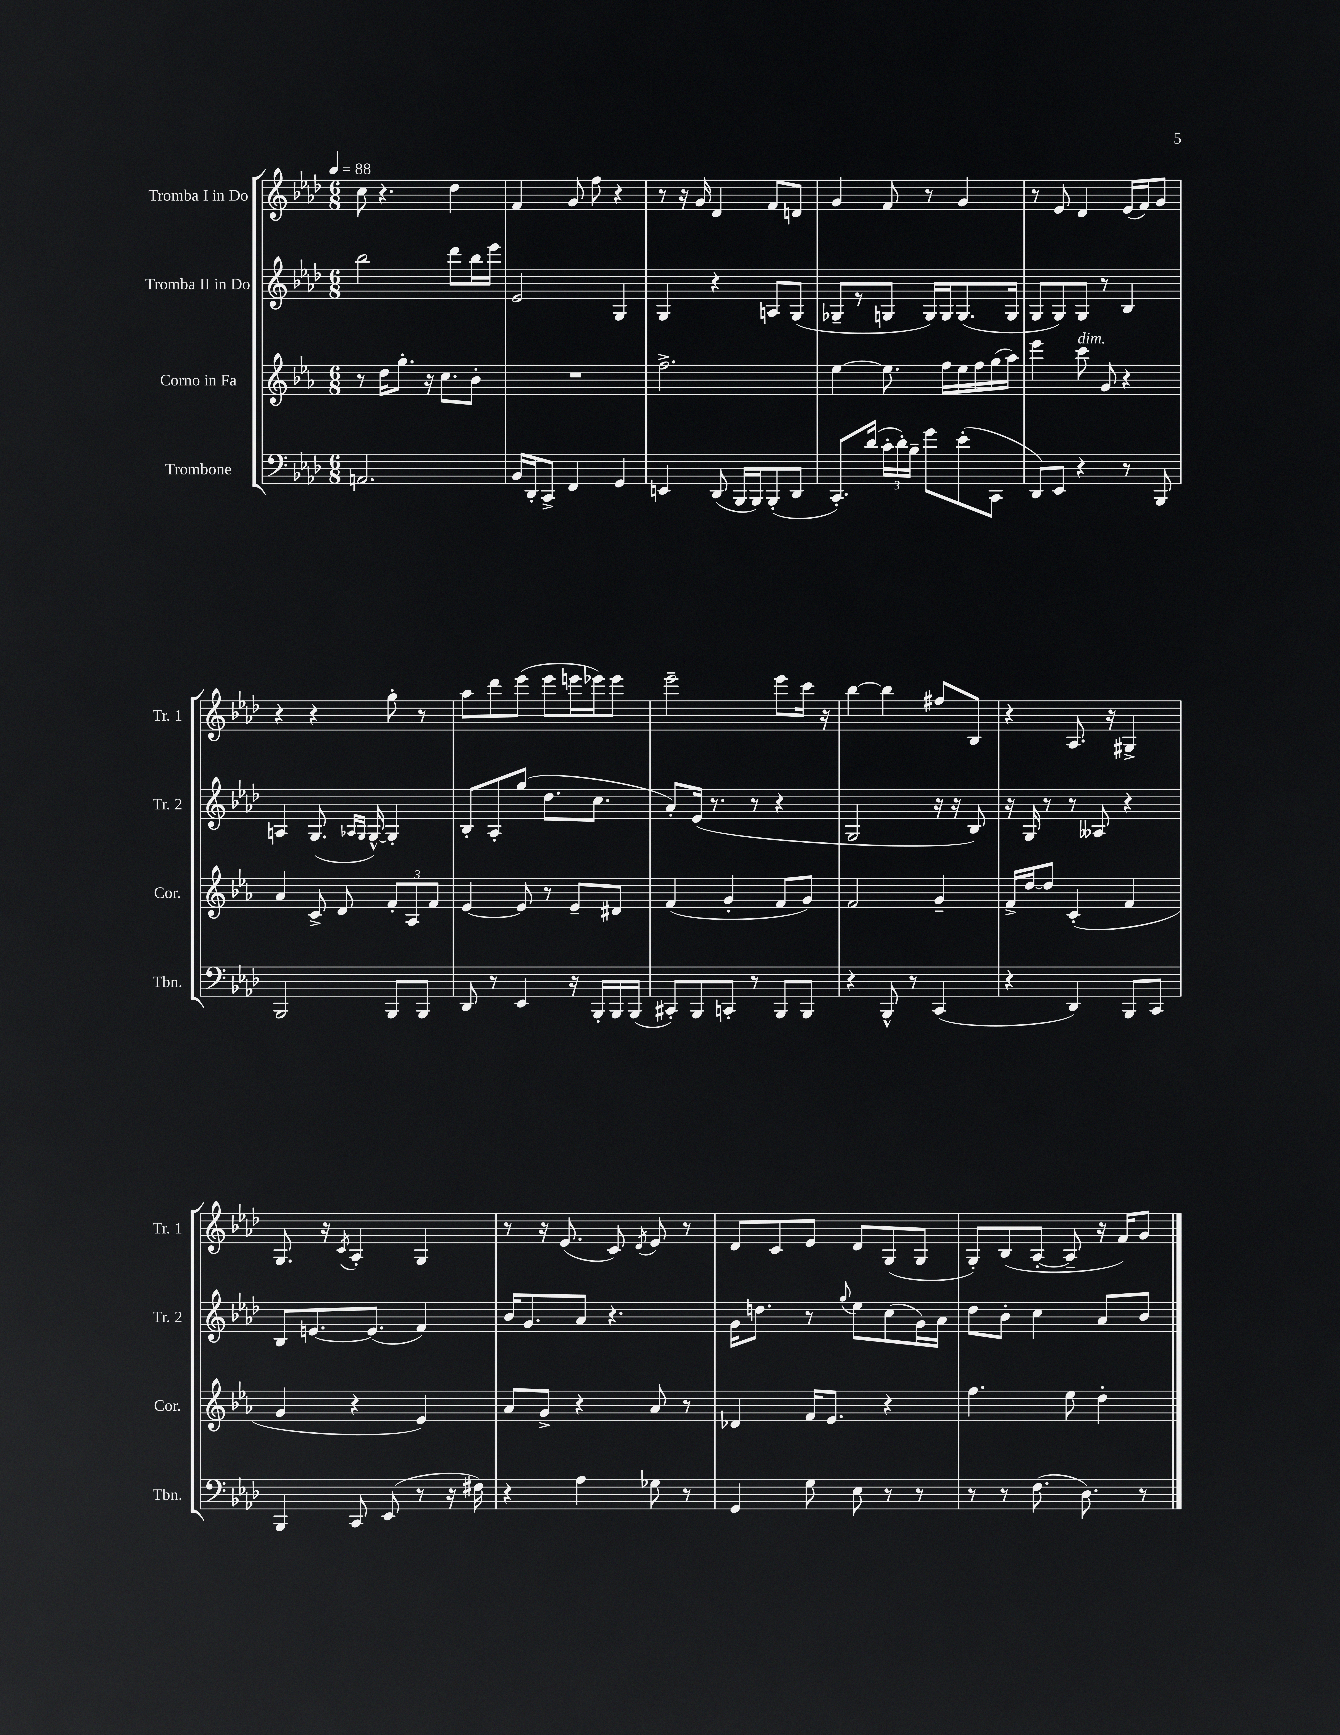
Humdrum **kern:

**kern	**kern	**kern	**kern
*staff4	*staff3	*staff2	*staff1
*clefF4	*clefG2	*clefG2	*clefG2
*k[b-e-a-d-]	*k[b-e-a-]	*k[b-e-a-d-]	*k[b-e-a-d-]
*M6/8	*M6/8	*M6/8	*M6/8
*MM88	*MM88	*MM88	*MM88
2.AA	8r	2bb-	8cc
.	16dd	.	4.r
.	8.gg'	.	.
.	16r	.	.
.	8.cc	.	.
.	.	8ddd-	4dd-
.	8b-'	16bb-	.
.	.	16eee-	.
=	=	=	=
16BB-	2.r	2e-	4f
16DD-'	.	.	.
8CC^	.	.	.
4FF	.	.	8g
.	.	.	8ff
4GG	.	4G	4r
=	=	=	=
4EE	2.ff^	4G	8r
.	.	.	16r
.	.	.	16g
(8DD-	.	4r	4d-
16BBB-	.	.	.
16BBB-)	.	.	.
(8BBB-'	.	8A	8f
8DD-	.	(8G	8d
=	=	=	=
8.CC')	[4ee-	8G-~	4g
.	.	8r	.
(16d-	.	.	.
24c'	8.ee-]	8G	8f
24d-')	.	.	.
24B-~	.	.	.
8g	.	16G)	8r
.	16ff	16G	.
(8e-'	16ee-	(8.G	4g
.	16ff	.	.
8CC	(16gg	.	.
.	16aa-)	16G	.
=	=	=	=
8DD-)	4eee-	8G	8r
8EE-	.	8G)	8e-
4r	8ccc	8G	4d-
.	8g	8r	.
8r	4r	4B-	(16e-
.	.	.	16f)
8BBB-	.	.	8g
=	=	=	=
2BBB-	4a-	4A	4r
.	8c^	(8.G	4r
.	8d	.	.
.	.	16qqA-	.
.	.	16qqG	.
.	.	[16G^^)	.
8BBB-	12f'	4G']	8gg'
.	12A-	.	.
8BBB-	.	.	8r
.	12f	.	.
=	=	=	=
8DD-	[4e-	8B-'	8aa-
8r	.	8A-'	8ddd-
4EE-	8e-]	(8gg	(8eee-
.	8r	8.dd-	8eee-
16r	8e-~	.	16eee
16BBB-'	.	8.cc	16eee-)
16BBB-	8d#	.	8eee-
(16BBB-	.	.	.
=	=	=	=
8CC#')	(4f	8a-')	2eee-~
8BBB-	.	(16e-	.
.	.	8.r	.
8CC'	4g'	.	.
8r	.	8r	.
8BBB-	8f	4r	8eee-
8BBB-	8g)	.	16ccc
.	.	.	16r
=	=	=	=
4r	2f	2G	[4bb-
8BBB-^^	.	.	4bb-]
8r	.	.	.
(4CC	4g~	16r	8ff#
.	.	16r	.
.	.	8B-)	8B-
=	=	=	=
4r	16f^	16r	4r
.	[16dd	16G	.
.	8dd]	8r	.
4DD-)	(4c'	8r	8.A-
.	.	8A--	.
.	.	.	16r
8BBB-	4f	4r	4G#^
8CC	.	.	.
=	=	=	=
4BBB-	4g	8B-	8.G
.	.	[8.e	.
.	.	.	16r
.	.	.	8qc
8CC	4r	.	4A-'
.	.	(8.e]	.
(8EE-	.	.	.
8r	4e-)	4f)	4G
16r	.	.	.
16F#)	.	.	.
=	=	=	=
4r	8a-	16b-	8r
.	.	8.g	.
.	8g^	.	16r
.	.	.	(8.e-
4A-	4r	8a-	.
.	.	4.r	8c)
.	.	.	8qd-
8G-	8a-	.	8e-
8r	8r	.	8r
=	=	=	=
4GG	4d-	16g	8d-
.	.	8.dd	.
.	.	.	8c
8G	16f	8r	8e-
.	8.e-	.	.
.	.	8qqgg	.
8E-	.	8ee-	8d-
8r	4r	(8cc	(8G
8r	.	16g)	8G
.	.	16a-	.
=	=	=	=
8r	4.ff	8dd-	8G')
8r	.	8b-'	(8B-
(8.F	.	4cc	[8A-'
.	8ee-	.	8A-~]
8.D-)	.	.	.
.	4dd'	8a-	16r
.	.	.	16f)
8r	.	8b-	8g
==	==	==	==
*-	*-	*-	*-
